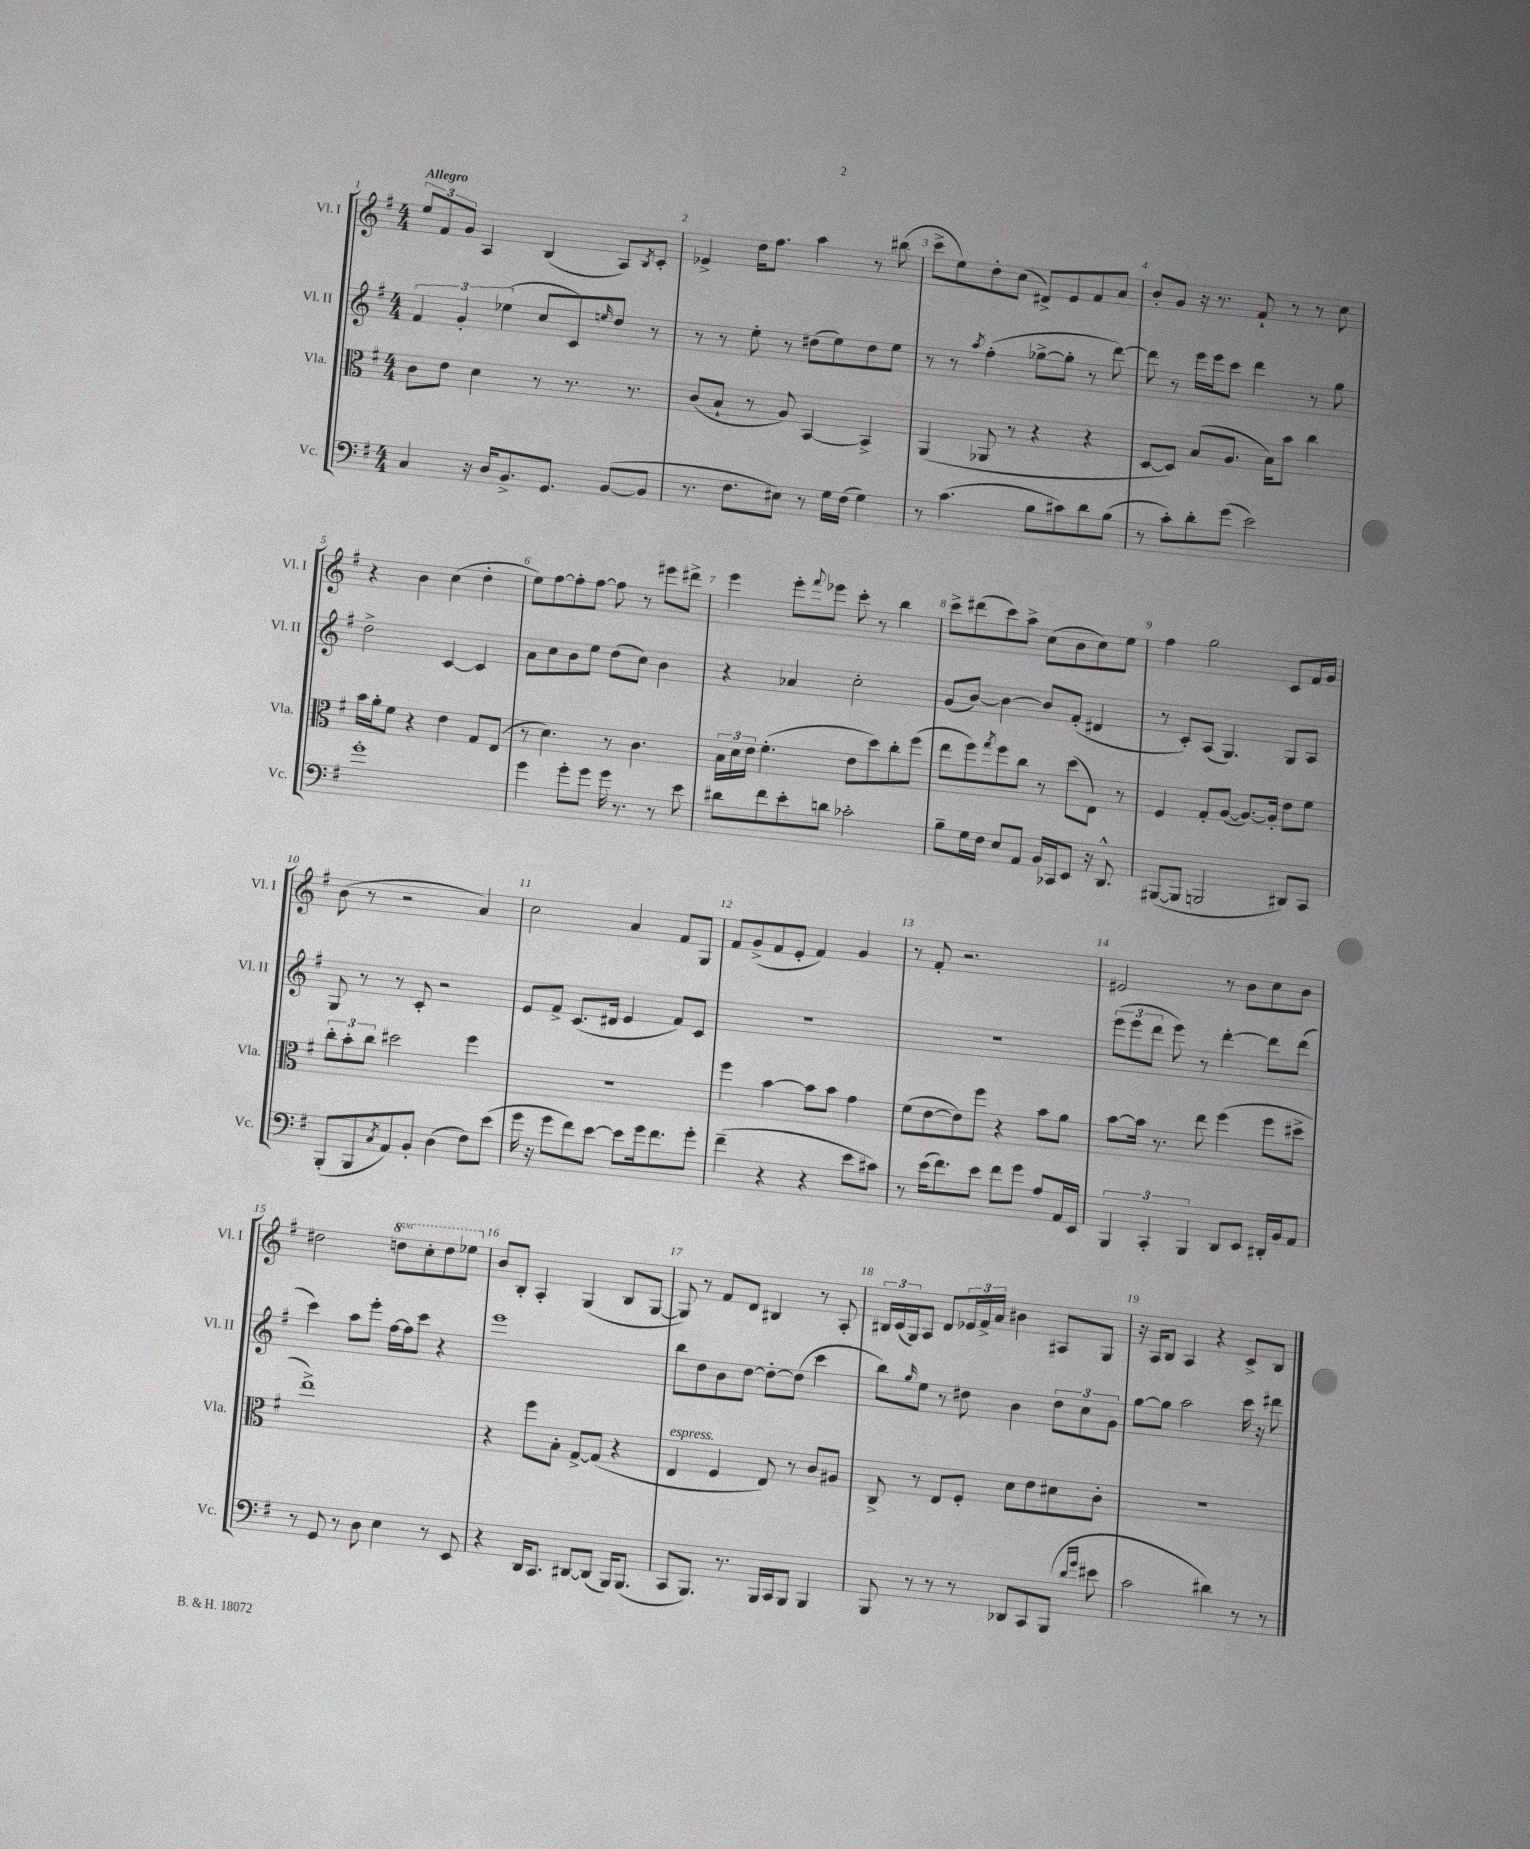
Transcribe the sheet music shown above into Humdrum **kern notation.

**kern	**kern	**kern	**kern
*staff4	*staff3	*staff2	*staff1
*clefF4	*clefC3	*clefG2	*clefG2
*k[f#]	*k[f#]	*k[f#]	*k[f#]
*M4/4	*M4/4	*M4/4	*M4/4
4C	8c	6f#	12ee
.	.	.	12f#
.	8e	.	.
.	.	6g'	12g
16r	4d	.	4A
16D	.	.	.
.	.	(6ee-	.
8.BB^	.	.	.
.	8r	8cc	(4B
8.GG	.	.	.
.	8.r	8c)	.
.	.	16qqee	.
([8BB	.	8dd	8A)
.	8.r	.	.
.	.	.	8qB
8BB]	.	8r	8c'
=	=	=	=
8.r	(8c	8r	4e-^
.	8B`	8r	.
8.F#	.	.	.
.	8r	8ee'	16dd
.	.	.	8.ff#
8E#)	8A)	8r	.
8r	[4BB	(8dd#	4aa
16G	.	8ee)	.
(16F#	.	.	.
4G)	4BB^]	8dd#	8r
.	.	8ee	(8bb#
=	=	=	=
8r	(4AA	8r	8ccc^
(4.c	.	8r	8ee)
.	.	8qaa	.
.	8AA-	(4ff#'	8dd'
.	8r	.	(8cc
8B	4r	[8gg-^	8d#^)
8c#)	.	8gg-']	8e
8d	4r	8r	8f#
(8B	.	[8ddd)	8a
=	=	=	=
8r	[8D	8ddd]	8b'
8c')	8D])	8r	8g
8d'	(8B	16eee	16r
.	.	16eee	8.r
(8g	8.A	8ccc	.
2e)	.	4ddd	8f#`
.	16B)	.	.
.	8b	.	8r
.	4cc	8r	8r
.	.	8gg	8cc
=	=	=	=
1g'	16b	2dd^	4r
.	16a'	.	.
.	8f#	.	.
.	4r	.	4b
.	4e	[4c	(4cc
.	8G	4c]	4dd'
.	(8E	.	.
=	=	=	=
4g	8r	8a	8ee)
.	4.d)	8cc	[8ff#
8g'	.	8b	8ff#']
8g	.	8ee	[8ff#
16g	8r	(8dd	8ff#]
8.r	.	.	.
.	4.c	8cc)	8r
8r	.	4b	8eee#
8e	.	.	8ddd#^
=	=	=	=
8d#	24B	4r	4eee
.	24d	.	.
.	24e	.	.
8f#	(4.f#'	.	.
8e'	.	4a-	8eee'
.	.	.	8qqfff#
8d	.	.	8eee-
2c-'	8e	2cc'	8ccc'
.	8dd)	.	8r
.	8cc'	.	4bb
.	(8ff#	.	.
=	=	=	=
8B~	8ee	(8g	8ccc^
16G	8ff#)	[8b)	(8ddd#
16F#	.	.	.
.	8qgg	.	.
8E	8ff#	4b_	8ccc)
8AA	8cc	.	8aa^
16BB	8r	8b]	(8cc
16CC-	.	.	.
8EE	(8dd	(8f#'	8b
16r	8E)	4d#	8cc)
8.DD^^	.	.	.
.	8r	.	8ee
=	=	=	=
([8BBB#	4F#	8r	4ff#
8BBB#]	.	8c')	.
2BBB	8G'	(8A	2gg
.	([8A	4.G)	.
.	8.A_)	.	.
.	16A']	.	.
8DD#)	8e	8G	8c
8CC	8f#	8A	16f#
.	.	.	16g
=	=	=	=
(8BBB'	12cc'	8G	(8b
.	12b'	.	.
8BBB	.	8r	8r
.	12cc	.	.
8qC	.	.	.
8AA)	2dd#	8r	2r
8BB'	.	8c'	.
(4D	.	2r	.
8F#)	4ff#	.	4a)
(8e	.	.	.
=	=	=	=
16g	1r	8e	2cc
16r	.	.	.
8g	.	8f#^	.
8f#)	.	(8.c	.
[8e	.	.	.
.	.	16d#	.
8e]	.	4e	4a
16g	.	.	.
8.f#	.	.	.
.	.	8f#)	8f#
8g'	.	8c	8G
=	=	=	=
(4f#~	4ff#	1r	8f#
.	.	.	(8g^
4r	[4b	.	8f#
.	.	.	8e'
4r	8b]	.	4f#)
.	8b	.	.
8e	4g	.	4g
8c#)	.	.	.
=	=	=	=
8r	(8f#	1r	8r
(16e	[8e	.	8f#'
8.f#)	.	.	.
.	8e])	.	2.r
8e	8ff#	.	.
8f#	4r	.	.
8g	.	.	.
8A	8b	.	.
16AA	8a	.	.
16EE	.	.	.
=	=	=	=
6BBB	[8b	(12eee	2e#
.	.	12eee	.
.	16b]	.	.
6CC'	.	12ddd	.
.	8.r	.	.
.	.	8eee)	.
6BBB	.	.	.
.	8ee	8r	.
8DD	(4ff#	[4ddd'	8r
8EE	.	.	8b
16DD#'	8ff#	8ddd]	8cc
16BB	.	.	.
8AA	8dd#^	(8ddd	8b
=	=	=	=
8r	1ee^)	4ccc)	2dd#
8GG	.	.	.
8r	.	8aa	.
8D	.	8eee'	.
4E	.	[16ff#	8ddd
.	.	16ff#]	.
.	.	8ccc	8ccc'
8r	.	4r	8ddd
8EE	.	.	8eee-
=	=	=	=
4r	4r	1eee	8b
.	.	.	8B'
16DD	8ff#	.	4A'
8.CC	.	.	.
.	8B'	.	.
[8DD#	[8G^	.	(4G
(8DD#]	(8G]	.	.
16BBB)	4r	.	8B
(8.BBB	.	.	.
.	.	.	[8G
=	=	=	=
8CC	4E	8bb	8G])
8.BBB)	.	8dd	8r
.	4F#	8b	8f#
8.r	.	.	.
.	.	[8dd	8d
16BBB	8E)	8dd'_	4B#
16CC	.	.	.
8BBB	8r	(8dd]	.
4BBB	8c	4ccc	8r
.	8A#	.	8A'
=	=	=	=
8BBB	8C^	8bb)	24B#
.	.	.	(24c
.	.	.	24G)
.	.	16qqgg	.
8r	8r	8ee	8A
8r	8E	8r	8d
8r	8F#'	8dd#	24e-
.	.	.	24f#^
.	.	.	24a
8DD-	8d	4b	4b#
8CC	8e	.	.
(8BBB	8d#	12dd#	8A#
.	.	12cc	.
16qqd	.	.	.
16qqg	.	.	.
8e#	8c'	.	8G
.	.	12g	.
=	=	=	=
2c	1r	[8gg	16r
.	.	.	16A
.	.	8gg]	8B
.	.	2aa	4A
4d#)	.	.	4r
8r	.	16ccc	8c^
.	.	16r	.
8r	.	8ddd#	8B
==	==	==	==
*-	*-	*-	*-
